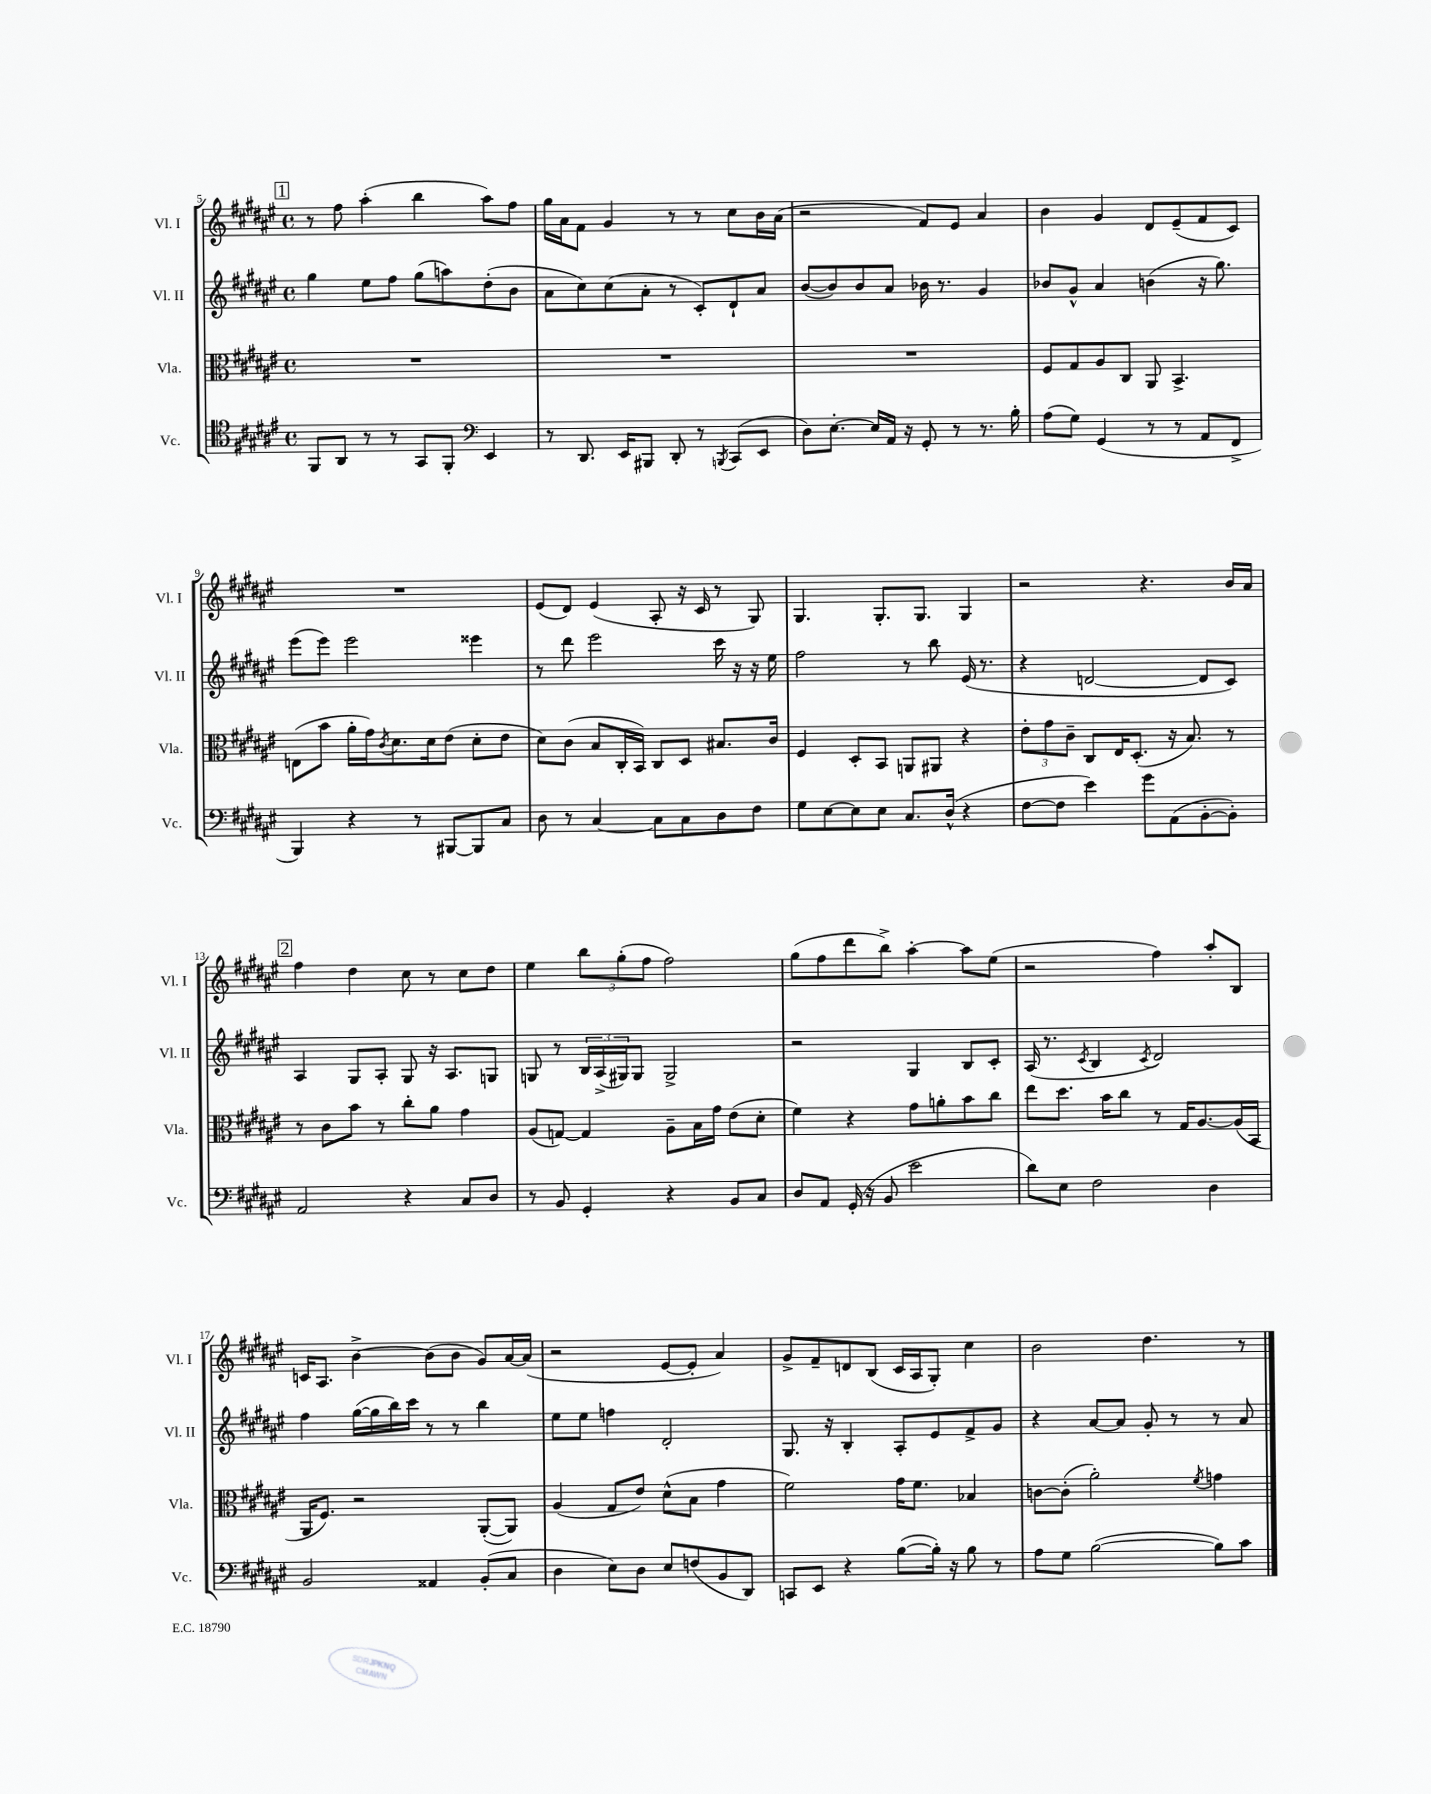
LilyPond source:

<<
\new StaffGroup <<
\new Staff = "s0" \with { instrumentName = "Vl. I" shortInstrumentName = "Vl. I" } {
    \clef treble \key fis \major \defaultTimeSignature \time 4/4
    \mark \markup { \box "1" } r8 fis''8 ais''4-.( b''4 ais''8) fis''8 |
    gis''16 ais'16 fis'8 gis'4 r8 r8 cis''8 b'16 ais'16( |
    r2 fis'8) eis'8 ais'4 |
    b'4 gis'4 dis'8 eis'8--( fis'8 cis'8) |
    R1 |
    eis'8( dis'8) eis'4( ais8-. r16 cis'16 r8 gis8) |
    gis4. gis8.-. gis8. gis4 |
    r2 r4. b'16 ais'16 |
    \mark \markup { \box "2" } fis''4 dis''4 cis''8 r8 cis''8 dis''8 |
    eis''4 \tuplet 3/2 { b''8 gis''8-.( fis''8 } fis''2) |
    gis''8( fis''8 dis'''8 b''8->) ais''4~-. ais''8 eis''8( |
    r2 fis''4) ais''8-. b8 |
    c'16 ais8. b'4~-> b'8( b'8 gis'8) ais'16~ ais'16( |
    r2 eis'8~ eis'8-. ais'4) |
    gis'8-> fis'8-- d'8 b8( cis'16 ais16 gis8-.) cis''4 |
    b'2 dis''4. r8 \bar "|." |
}
\new Staff = "s1" \with { instrumentName = "Vl. II" shortInstrumentName = "Vl. II" } {
    \clef treble \key fis \major \defaultTimeSignature \time 4/4
    \mark \markup { \box "1" } gis''4 eis''8 fis''8 gis''8( a''8) dis''8-.( b'8 |
    ais'8 cis''8) cis''8( ais'8-. r8 cis'8-.) dis'8-! ais'8 |
    b'8~( b'8) b'8 ais'8 bes'16 r8. gis'4 |
    bes'8 gis'8-^ ais'4 b'4( r16 gis''8.) |
    eis'''8( eis'''8) eis'''2 eisis'''4 |
    r8 dis'''8 eis'''2 cis'''16 r16 r16 eis''16 |
    fis''2 r8 b''8 eis'16( r8. |
    r4 d'2~ d'8 cis'8) |
    \mark \markup { \box "2" } ais4 gis8 ais8-. gis8 r16 ais8. g8 |
    g8 r8 \tuplet 3/2 { b16 ais16->( gis16) } gis8 gis2-> |
    r2 gis4 b8 cis'8-. |
    ais16( r8. \acciaccatura { cis'8 } b4 \acciaccatura { cis'8 } dis'2) |
    fis''4 gis''16~( gis''16 b''16) cis'''16 r8 r8 b''4 |
    eis''8 eis''8 f''4 dis'2-. |
    gis8. r16 b4-. ais8-. eis'8 fis'8-> gis'8 |
    r4 ais'8~ ais'8 gis'8-. r8 r8 ais'8 \bar "|." |
}
\new Staff = "s2" \with { instrumentName = "Vla." shortInstrumentName = "Vla." } {
    \clef alto \key fis \major \defaultTimeSignature \time 4/4
    \mark \markup { \box "1" } R1 |
    R1 |
    R1 |
    fis8 gis8 ais8 cis8 ais,8 b,4.-> |
    e8( b'8 ais'16-. gis'16) \acciaccatura { cis'8 } dis'8. dis'16 eis'8( dis'8-. eis'8 |
    dis'8) cis'8( b8 cis16-. b,16) cis8 dis8 bis8. cis'16 |
    fis4 dis8-. b,8 a,8 ais,8 r4 |
    \tuplet 3/2 { eis'8-. gis'8 cis'8-- } cis8 eis16 dis8.-.( r16 b8.) r8 |
    \mark \markup { \box "2" } r8 cis'8 b'8 r8 cis''8-. ais'8 gis'4 |
    ais8( g8~) g4 ais8-- b16 gis'16 eis'8( dis'8-. |
    fis'4) r4 gis'8 a'8-. b'8 cis''8 |
    eis''8 dis''8. b'16 cis''8 r8 gis16 ais8.~ ais16( b,16 |
    ais,16 fis8.) r2 ais,8~-.( ais,8) |
    ais4( gis8 eis'8) dis'8-^( b8 gis'4 |
    fis'2) gis'16 fis'8. bes4 |
    c'8~ c'8-.( ais'2-.) \acciaccatura { fis'8 } g'4 \bar "|." |
}
\new Staff = "s3" \with { instrumentName = "Vc." shortInstrumentName = "Vc." } {
    \clef tenor \key fis \major \defaultTimeSignature \time 4/4
    \mark \markup { \box "1" } fis,8 ais,8 r8 r8 gis,8 fis,8-. \clef bass eis,4 |
    r8 dis,8. eis,16 bis,,8 dis,8-. r8 \acciaccatura { b,,8 } cis,8( eis,8 |
    dis8) eis8.~-. eis16 ais,16 r16 gis,8-. r8 r8. b16-. |
    ais8( gis8) gis,4( r8 r8 ais,8 fis,8-> |
    b,,4) r4 r8 bis,,8~ bis,,8 cis8 |
    dis8 r8 cis4~ cis8 cis8 dis8 fis8 |
    gis8 eis8~ eis8 eis8 cis8. dis16-^( r4 |
    fis8~ fis8 eis'4) gis'8 ais,8( b,8~-. b,8-.) |
    \mark \markup { \box "2" } ais,2 r4 cis8 dis8 |
    r8 b,8 gis,4-. r4 b,8 cis8 |
    dis8 ais,8 gis,16-.( r16 b,8 eis'2 |
    dis'8) eis8 fis2 dis4 |
    b,2 aisis,4 b,8-.( cis8 |
    dis4 eis8) dis8 eis8 f8( b,8 dis,8) |
    c,8 eis,8 r4 b8~( b16-.) r16 b8 r8 |
    ais8 gis8 b2~( b8) cis'8 \bar "|." |
}
>>
>>
\layout { \context { \Score currentBarNumber = #5 } }
